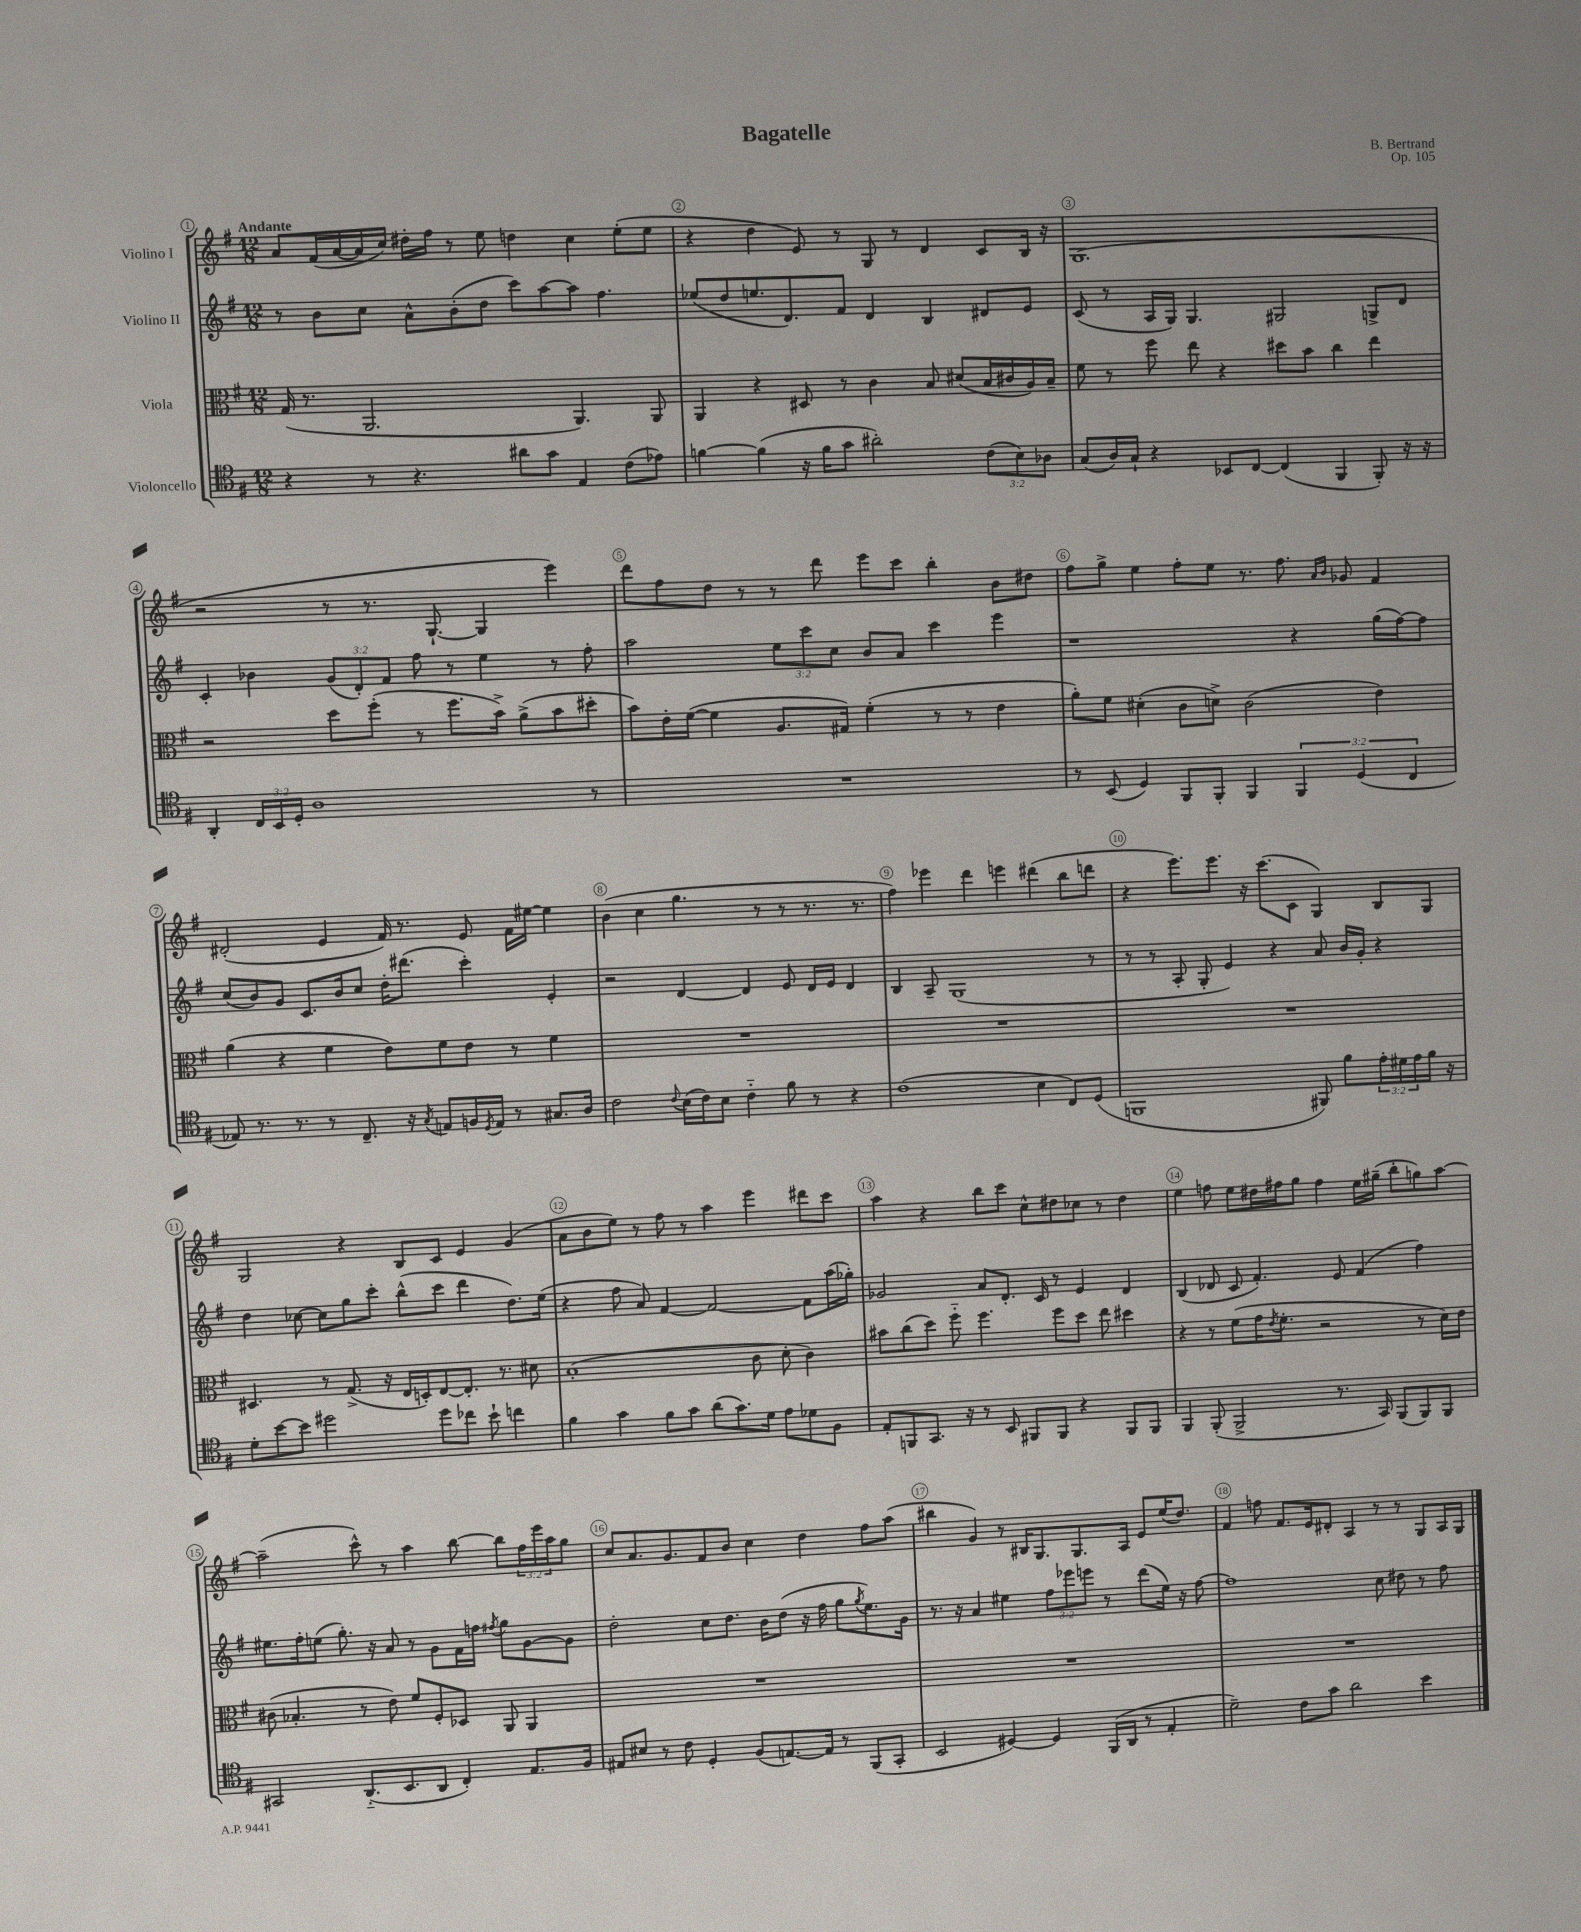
\header { title = "Bagatelle" composer = "B. Bertrand" opus = "Op. 105" }
<<
\new StaffGroup <<
\new Staff = "s0" \with { instrumentName = "Violino I" } {
    \clef treble \key g \major \numericTimeSignature \time 12/8 \override Staff.TupletNumber.text = #tuplet-number::calc-fraction-text \tempo "Andante"
    a'8 fis'16( a'16~ a'16 c''16) dis''16-. fis''16 r8 e''8 d''4 c''4 e''8-.( e''8 |
    r4 d''4 e'8) r8 g8 r8 d'4 c'8 b16 r16 |
    g1.( |
    r2 r8 r8. g8.~-! g4 e'''4) |
    d'''8 fis''8 d''8 r8 r8 d'''8 e'''8 c'''8 b''4-. b'8 dis''8 |
    fis''8 g''8-> e''4 fis''8-. e''8 r8. fis''8. \grace { a'16 b'16 } ges'8 fis'4 |
    dis'2-.( e'4 fis'16) r8. e'8 fis'16 eis''16~ eis''4 |
    b'4( c''4 g''4. r8 r8 r8. r8. |
    fis''4) ees'''4 d'''4 e'''4 dis'''4( b''8 d'''8 |
    r4 e'''8.) e'''8. r16 c'''8.( c'8 g4) b8 g8 |
    g2 r4 b8 c'8 e'4 g'4( |
    a'8 b'8 e''8) r8 fis''8 r8 a''4 e'''4 dis'''8 c'''8 |
    a''4 r4 b''8 c'''8 c''8-^ dis''8 ces''8 r8 dis''4 |
    e''4 f''8 e''8 dis''16 fis''16 g''8 fis''4 e''16 gis''16--( b''8-. g''8) a''8~ |
    a''2--( c'''8-^) r8 a''4 b''8~ b''8 \tuplet 3/2 { fis''16 e'''16 a''16 } g''8 |
    c''8 a'8. g'8. fis'8 b'8 c''4 d''4 fis''8 a''8( |
    bis''4 g'4) r8 bis16 g8. g8. a16 e'8 e''16( d''8.) |
    fis'4 f''8 fis'8. e'16 dis'8-. a4 r8 r8 g8 a16 g16 \bar "|." |
}
\new Staff = "s1" \with { instrumentName = "Violino II" } {
    \clef treble \key g \major \numericTimeSignature \time 12/8 \override Staff.TupletNumber.text = #tuplet-number::calc-fraction-text
    r8 b'8 c''8 a'8-^ b'8-.( d''8 c'''8) a''8~ a''8 fis''4. |
    ees''8( d''8 e''8. d'8.) fis'8 d'4 b4 dis'8 e'8 |
    c'8( r8 a16 g16) g4. gis2 g8-> d'8 |
    c'4-. bes'4 \tuplet 3/2 { g'8( d'8-.) fis'8 } fis''8 r8 e''4 r8 fis''8-. |
    a''2 \tuplet 3/2 { e''8 c'''8 c''8 } b'8 a'8 c'''4 e'''4 |
    r1 r4 g''16( fis''16~) fis''8 |
    c''8( b'8) g'8 c'8. b'16 c''8 d''16-. dis'''8.( c'''4-.) e'4-. |
    r2 d'4~ d'4 e'8 d'16 e'16 d'4 |
    b4 a8-- g1( r8 |
    r8 r8 a8-. g8-. e'4) r4 a'8 b'16 g'16-. r4 |
    d''4 ces''8~ ces''8 g''8 c'''8-. b''8-^( c'''8 d'''4 d''8.) e''16( |
    r4 fis''8 a'8) fis'4~ fis'2~ fis'8 a''16( ges''16-.) |
    ges'2 a'8 d'8.-. c'16 r8 e'4 d'4 |
    b4( des'8 c'8 fis'4.-.) e'8 fis'4( fis''4) |
    eis''8. fis''16-. e''8( g''8.-.) r16 a'8 r8 g'8 fis'16 f''16 \acciaccatura { fis''8 } g''8 g'8~ g'8 |
    d''2-. c''8 d''8. b'16 d''8( r16 fis''16 g''8 \acciaccatura { g''8 } e''8.) g'16 |
    r8. r16 a'4 eis''4 \tuplet 3/2 { fis''8 ees'''8 e'''8 } r8 d'''8( eis''16) r16 fis''8~ |
    fis''1 c''8 dis''8 r8 fis''8 \bar "|." |
}
\new Staff = "s2" \with { instrumentName = "Viola" } {
    \clef alto \key g \major \numericTimeSignature \time 12/8
    g16( r8. a,2. a,4.) a,8 |
    a,4 r4 dis8 r8 c'4 b8 dis'8( b16 cis'16 a16) b16-- |
    fis'8 r8 fis''8 e''8 r4 dis''8 b'8 c''4 e''4 |
    r2 d''8 fis''8-.( r8 fis''8. b'16->) a'8->( b'8 dis''8-. |
    b'8) e'16-. fis'16~( fis'4 a8. gis16) fis'4-.( r8 r8 e'4 |
    a'8-.) fis'8 dis'4-.( c'8 d'8->) c'2( e'4) |
    a'4( r4 fis'4 e'8) fis'8 e'8 r8 fis'4 |
    R1. |
    R1. |
    R1. |
    dis4. r8 g8.->( r16 e16 d16-.) e8~ e8.-. r8. dis'8 |
    b1-.( c'8 d'8-. c'4) |
    bis'8 c''8( d''8) fis''8-_ fis''4. fis''8 d''8 e''8 dis''4 |
    r4 r8 fis'8( g'16 \acciaccatura { e'8 } fis'8.-. r2 r8 d'16) e'16 |
    cis'8( bes4.-. r8 e'8) fis'8 fis8-. des8 a,8 a,4 |
    R1. |
    R1. |
    R1. \bar "|." |
}
\new Staff = "s3" \with { instrumentName = "Violoncello" } {
    \clef tenor \key g \major \numericTimeSignature \time 12/8 \override Staff.TupletNumber.text = #tuplet-number::calc-fraction-text
    r4 r8 r4. ais'8 g'8 e4 c'8( ees'8) |
    f'4~ f'4( r16 f'16 g'8 ais'2-.) \tuplet 3/2 { c'8( b8) aes8 } |
    g8( a16) g16-! r4 bes,8 c8~ c4( fis,4 fis,8-.) r16 r16 |
    a,4-. \tuplet 3/2 { c16 b,16 d16-. } a1 r8 |
    R1. |
    r8 b,8( d4) fis,8 fis,8-. fis,4 \tuplet 3/2 { fis,4 d4( c4 } |
    ees8) r8. r8. r8 c8.-- r16 \acciaccatura { g8 } e8 f16 \acciaccatura { d8 } e16 r8 gis8. a16 |
    c'2 \appoggiatura { c'8 } b16( c'16) b8 c'4-_ fis'8 r8 r4 |
    c'1( b4 c8) d8( |
    f,1 fis,8) fis'8 \tuplet 3/2 { e'16-. dis'16 e'16 } fis'16 r16 |
    d'8-. b'8~ b'8 dis''2 dis''8 ces''8 b'8-! c''4 |
    fis'4 g'4 fis'8 g'8 a'8( g'8.) d'16 e'8 des'8 fis8 |
    e8-. f,8 g,8. r16 r8 b,8 fis,8 fis,8 r4 fis,8 fis,8 |
    fis,4 fis,8-.( fis,2-> r8. g,16) fis,8( fis,8) fis,8 |
    gis,2 a,8.-_( b,8. a,8 c4-.) e8. fis16 |
    eis8 bis8 r8 c'8 d4-. fis8( e8.~) e16 r8 fis,8( g,8-. |
    b,2 dis4~) dis4 fis,16( a,16 r8 e4-. |
    d'2--) c'8 g'8 a'2 b'4 \bar "|." |
}
>>
>>
\layout { \context { \Score \override BarNumber.break-visibility = ##(#f #t #t) barNumberVisibility = #all-bar-numbers-visible \override BarNumber.stencil = #(make-stencil-circler 0.1 0.3 ly:text-interface::print) } }
